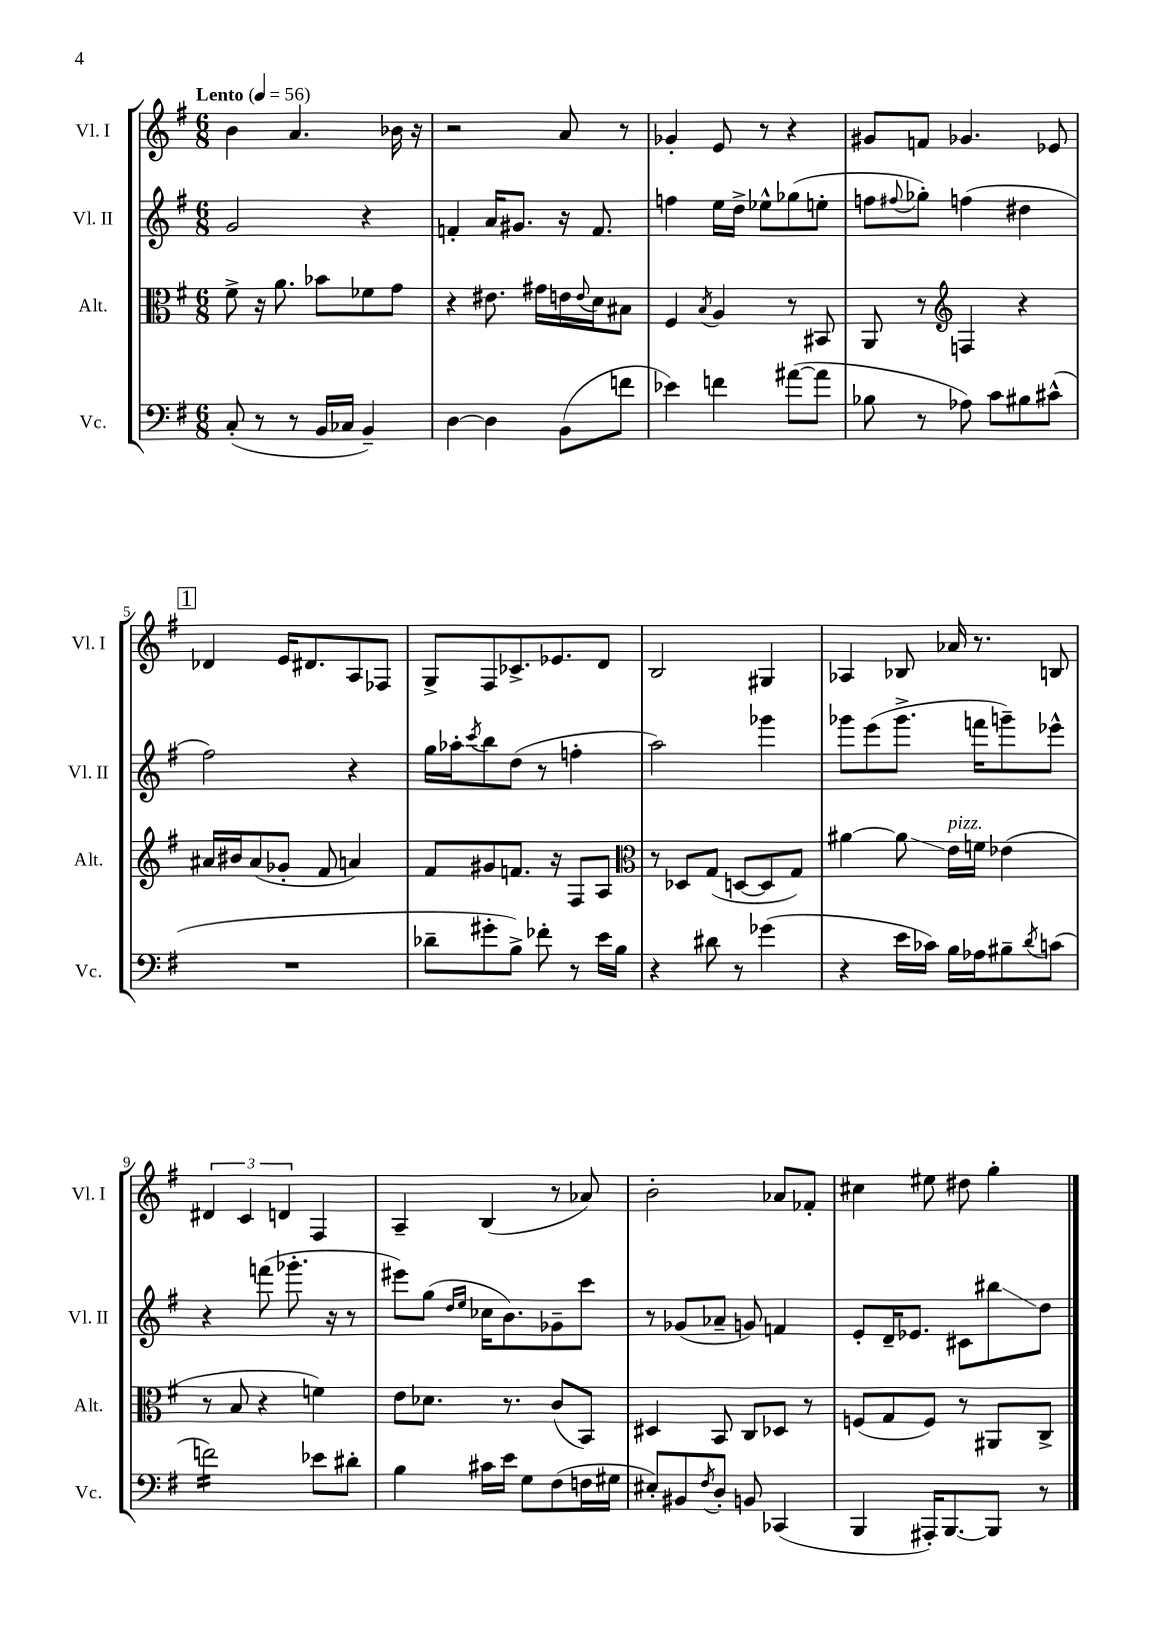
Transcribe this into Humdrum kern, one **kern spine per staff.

**kern	**kern	**kern	**kern
*staff4	*staff3	*staff2	*staff1
*clefF4	*clefC3	*clefG2	*clefG2
*k[f#]	*k[f#]	*k[f#]	*k[f#]
*M6/8	*M6/8	*M6/8	*M6/8
*MM56	*MM56	*MM56	*MM56
(8C'	8f#^	2g	4b
8r	16r	.	.
.	8.a	.	.
8r	.	.	4.a
16BB	8b-	.	.
16C-	.	.	.
4BB~)	8f-	4r	.
.	8g	.	16b-
.	.	.	16r
=	=	=	=
[4D	4r	4f'	2r
4D]	8.e#	16a	.
.	.	8.g#	.
.	16g#	.	.
(8BB	16e	16r	8a
.	8qqe	.	.
.	16d	8.f	.
8f	8B#	.	8r
=	=	=	=
4e-)	4F#	4ff	4g-'
.	8qB	.	.
4f	4A	16ee	8e
.	.	16dd^	.
.	.	8ee-^^	8r
([8a#	8r	(8gg-	4r
8a#]	8BB#	8ee'	.
=	=	=	=
8B-	8AA	8ff	8g#
.	.	8qqff#	.
8r	8r	8gg-')	8f
*	*clefG2	*	*
8A-)	4F	(4ff	4.g-
8c	.	.	.
8B#	4r	4dd#	.
(8c#^^	.	.	8e-
=	=	=	=
2.r	16a#	2ff#)	4d-
.	16b#	.	.
.	(8a#	.	.
.	8g-'	.	16e
.	.	.	8.d#
.	8f#	.	.
.	4a)	4r	8A
.	.	.	8F-
=	=	=	=
8d-~	8f#	16gg	8G^
.	.	16aa-'	.
.	.	8qccc	.
8g#'	8g#	8bb	8F#
8B^)	8.f	(8dd	8.c-^
8f-'	.	8r	.
.	16r	.	8.e-
8r	8F#	4ff'	.
16e	8A	.	8d
16B	.	.	.
=	=	=	=
*	*clefC3	*	*
4r	8r	2aa)	2B
.	8D-	.	.
8d#	(8G	.	.
8r	[8D	.	.
(4g-	8D]	4ggg-	4G#
.	8G)	.	.
=	=	=	=
4r	[4a#	8ggg-	4A-
.	.	(8eee	.
16e	8a#]	8.ggg-^	8B-
16c-)	.	.	.
16B	16e	.	16a-
16A-	16f	16fff	8.r
8B#~	(4e-	8ggg~)	.
8qd	.	.	.
(8c	.	8eee-^^	8B
=	=	=	=
2f)	8r	4r	6d#
.	8B	.	.
.	.	.	6c
.	4r	(8fff	.
.	.	.	6d
.	.	8.ggg-'	.
8e-	4f)	.	4F#
.	.	16r	.
8d#'	.	8r	.
=	=	=	=
4B	8e	8eee#)	4A~
.	8.d-	(8gg	.
.	.	16qqdd	.
.	.	16qqee	.
16c#	.	16cc-	(4B
16e	8.r	8.b)	.
8G	.	.	.
(8F#	(8c	8g-~	8r
16F	8BB)	8ccc	8a-)
16G#	.	.	.
=	=	=	=
8E#')	4D#	8r	2b'
8BB#	.	(8g-	.
8qF#	.	.	.
8D'	8BB	8a-~	.
8BB	8C	8g)	.
(4CC-	8D-	4f	8a-
.	8r	.	8f-'
=	=	=	=
4BBB	(8F	8e'	4cc#
.	8G	16d~	.
.	.	8.e-	.
16AAA#')	8F)	.	8ee#
[8.BBB	.	.	.
.	8r	8c#	8dd#
8BBB]	8AA#	8bb#	4gg'
8r	8C^	8dd	.
==	==	==	==
*-	*-	*-	*-
